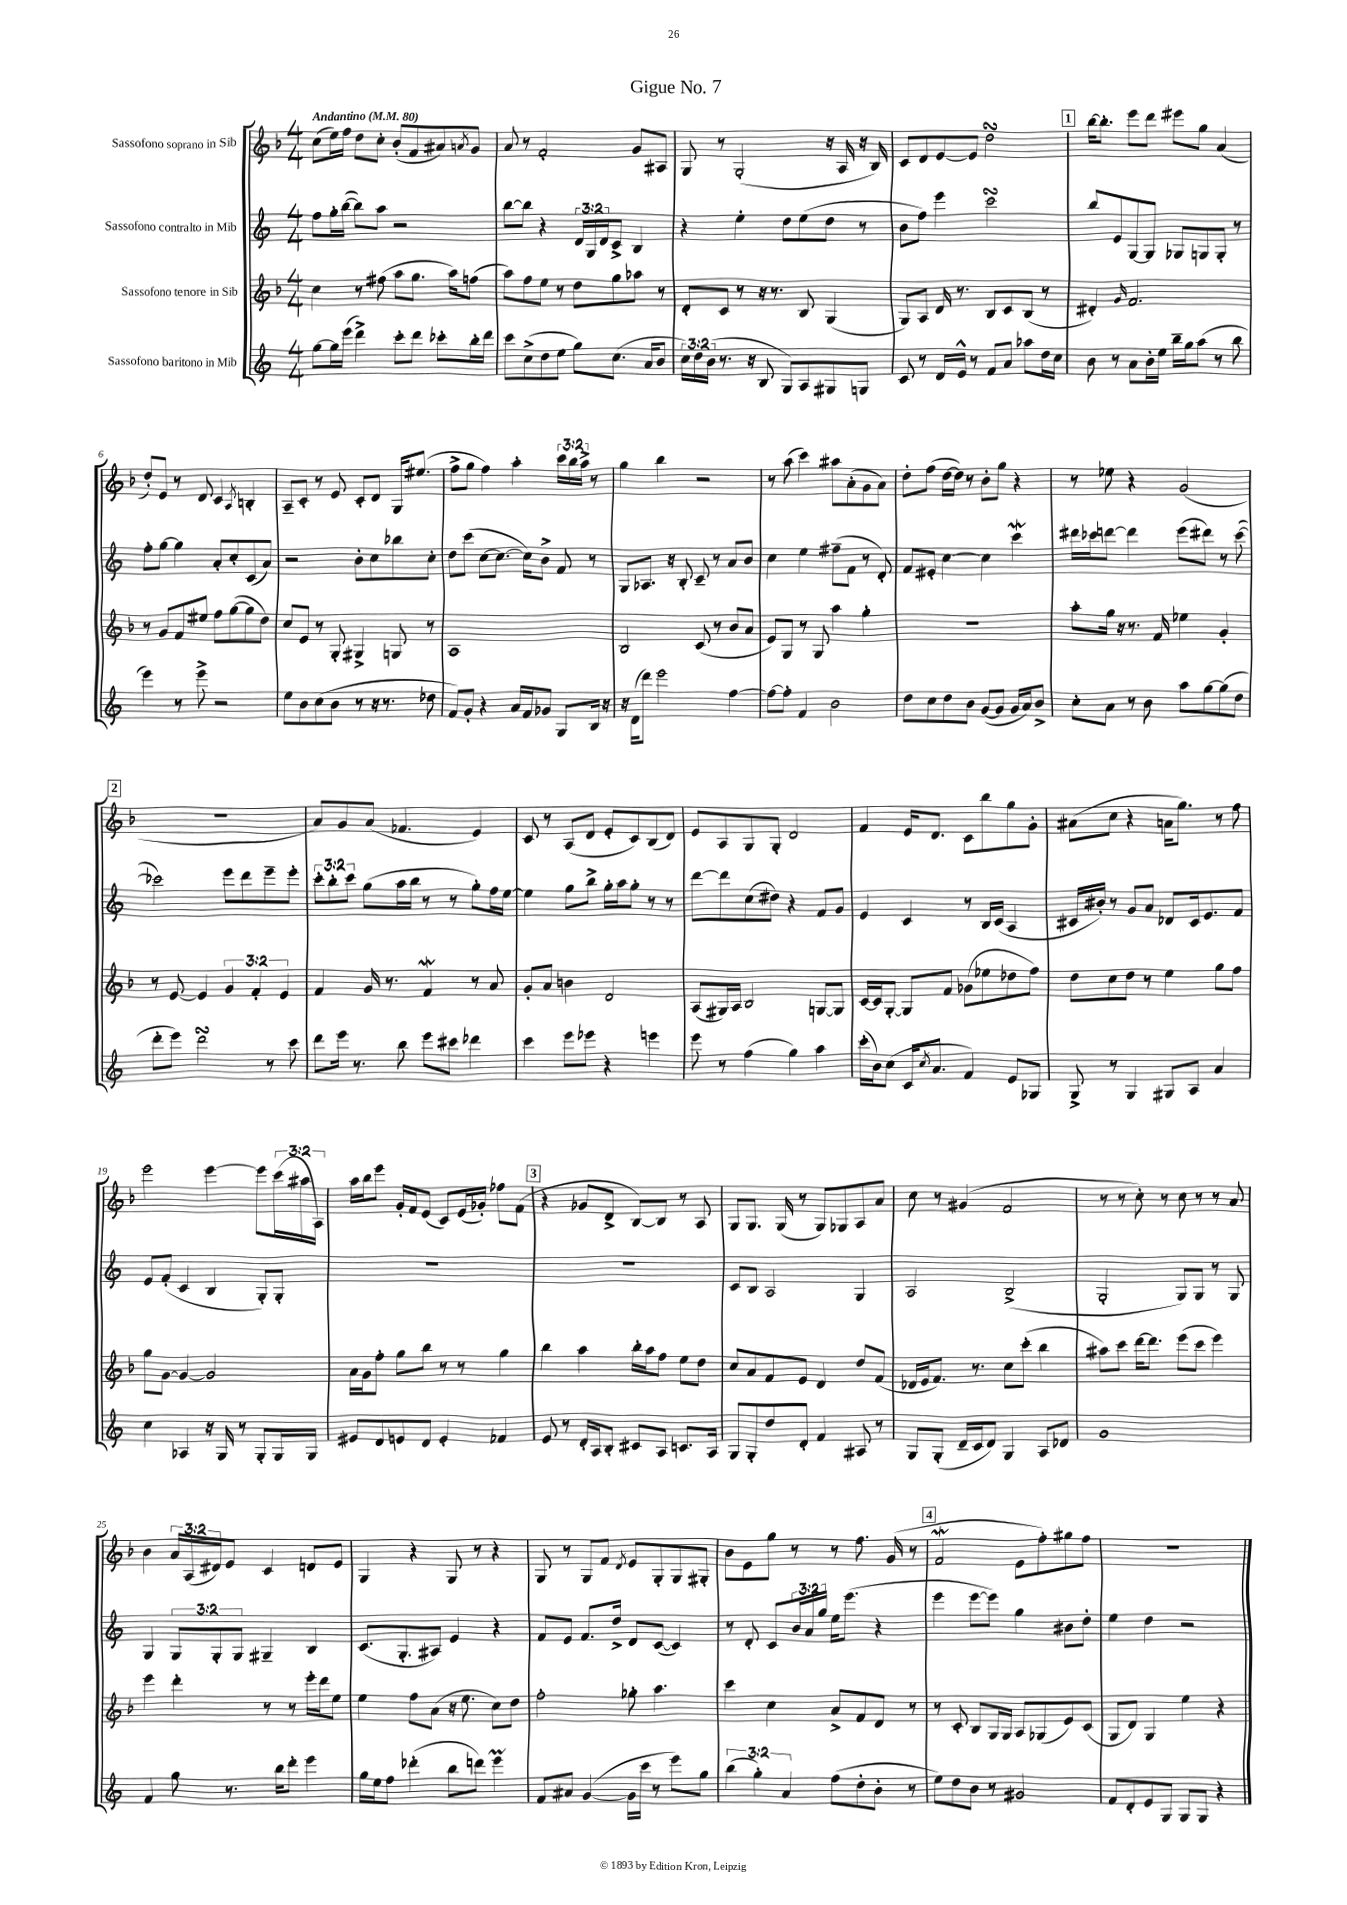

**kern	**kern	**kern	**kern
*staff4	*staff3	*staff2	*staff1
*clefG2	*clefG2	*clefG2	*clefG2
*k[]	*k[b-]	*k[]	*k[b-]
*M4/4	*M4/4	*M4/4	*M4/4
*MM80	*MM80	*MM80	*MM80
[8gg\L	4cc\	8ff\L	(8cc\L
16gg\]L	.	16gg'\L	16ee\L)
(16eee\JJ	.	([16bb\JJ	16ff\JJ
4ddd^\)	8r	8bb\]L)	8dd\L
.	(8ff#\	8aa\J	8cc'\J
8ccc'\L	8aa\L	2r	(8b-'/L
8ddd\J	8.gg\J	.	8f/
8ccc-'\L	.	.	8a#/)
.	16aa\LK)	.	.
.	.	.	8qa/
16bb'\L	(8ff\J	.	8g/J
16ddd\JJ	.	.	.
=	=	=	=
8ccc\L	8aa\L)	[8bb\L	8a/
(8cc^\	8ff\	8bb\]J	8r
8dd\	8ee\J	4r	2f'/
8ee\J	8r	.	.
8gg\L)	8dd\L	24d/LL	.
.	.	24G/	.
.	.	24d/J	.
(8.cc\J	8gg\	8c^/J	.
.	8aa-\J	4B/	8g/L
16a/LK	.	.	.
8b/J	8r	.	8A#/J
=	=	=	=
24cc\LL)	8d'/L	4r	8G/
24dd\	.	.	.
(24b\JJ	.	.	.
8.r	8c/J	.	8r
.	8r	4ee'\	(2G'/
16r	.	.	.
8B/	16r	.	.
.	8.r	.	.
8G/L)	.	8dd\L	.
8A/	8B-/	(8ee\	.
8G#/	(4G/	8dd\J	16r
.	.	.	16A/
8G/J	.	8r	16r
.	.	.	16B-/)
=	=	=	=
8c/	8G/L)	8b\L	8c/L
8r	8A/J	8ff\J)	8d/
16d/LL	16d/	4eee\	[8e/
16e^^/JJ	8.r	.	.
8r	.	.	8e/]J
8f/L	8B-/L	2ccc\	2dd\
8a/J	8c/	.	.
8aa-\L	(8B-/J	.	.
16dd\L	8r	.	.
16cc\JJ	.	.	.
=	=	=	=
8b\	4d#'/)	8bb/L	[16bb-\LK
.	.	.	8.bb-'\]J
8r	.	8e/	.
.	16qqg/	.	.
8a\L	2.f/	[8G/	8eee\L
16b'\L	.	8G/]J	8ddd\J
16ee\JJ	.	.	.
16bb~\LL	.	8G-/L	8eee#\L
16gg\J	.	.	.
(8aa\J	.	8G/	8gg\J
8r	.	8G'/J	(4a/
8bb\	.	8r	.
=	=	=	=
4eee\)	8r	8ff'\L	8dd'/L)
.	8g/L	[8gg\J	8e/J
8r	8f/	4gg\]	8r
8eee^\	8ee#/J	.	8d/
2r	8ff\L	8a'/L	4c/
.	([8gg\	8cc'/	.
.	.	.	8qA/
.	8gg\]	(8c/	4B'/
.	8dd\J)	8a/J)	.
=	=	=	=
8ee\L	8cc/L	2r	8A~/L
8b\	8e/J	.	8c'/J
(8cc\	8r	.	8r
8b\J	8G'/	.	8e/
8r	4G#^/	8b'\L	8c'/L
16r	.	8cc\	8d/J
8.r	.	.	.
.	8G/	8bb-\	16G/LK
.	.	.	(8.ee#/J
8dd-\	8r	8cc'\J	.
=	=	=	=
8f/L)	1A	8dd\L	8ff^\L
8g'/J	.	(8ccc\J	8gg\J
4r	.	[8cc\L	4ff\)
.	.	8.cc\_J	.
16a/LL	.	.	4aa'\
16f/J	.	16cc\]LK)	.
8g-/J	.	8b^\J	.
8G/L	.	8f/	24ccc\LL
.	.	.	24bb-\
.	.	.	24aa^\JJ
16B/Jk	.	8r	8r
16r	.	.	.
=	=	=	=
16r	2B-/	8G/L	4gg\
(16d\LK	.	.	.
8ddd\J)	.	8.A-/J	.
2eee\	.	.	4bb-\
.	.	16r	.
.	.	8B'/	.
.	(8c/	8c~/	2r
.	8r	8r	.
[4ff\	8b-/L	8a/L	.
.	8a/J	8b/J	.
=	=	=	=
8ff\_L	8e/L)	4cc\	8r
8ff'\]J	8G/J	.	(8aa\
4f/	8r	4ee\	4ccc\)
.	8G/	.	.
2b\	4aa\	(8ff#~\L	8aa#\L
.	.	8f\J	(8a'\
.	4gg'\	8r	8g\
.	.	8d'/)	8a\J)
=	=	=	=
8dd\L	1r	8f/L	8dd'\L
8cc\	.	8e#'/J	(8ff\J
8dd\	.	[4cc\	[16dd\LL
.	.	.	16dd\]JJ)
8b\J	.	.	8r
([8g/L	.	4cc\]	8b-'\L
8g/]J	.	.	8gg\J
16g/LL	.	4ccc\	4r
16a/J)	.	.	.
8b^/J	.	.	.
=	=	=	=
8cc'\L	8aa'\L	16ddd#\LL	8r
.	.	16ccc-\J	.
8a\J	16gg\Jk	[8ddd\J	8ee-\
.	16r	.	.
8r	8.r	4ddd\]	4r
8b\	.	.	.
.	16f/	.	.
8aa\L	4ee-\	(8eee\L	(2g/
[8gg\	.	8ddd#\J)	.
(8gg\]	4g'/	8r	.
8dd\J	.	([8ccc-\	.
=	=	=	=
8ddd'\L	8r	2ccc-\])	1r
8eee\J)	[8e/	.	.
2ddd\	4e/]	.	.
.	6g/	8eee\L	.
.	.	8ddd\	.
.	6f'/	.	.
8r	.	8eee~\	.
.	6e/	.	.
8ccc\	.	8eee'\J	.
=	=	=	=
8ddd\L	4f/	12ccc'\L	8a/L)
.	.	12bb'\	.
16eee\Jk	.	.	8g/
.	.	12ccc\J	.
8.r	.	.	.
.	16g/	(8gg\L	(8a/J
.	8.r	.	.
8bb\	.	16aa\L	4.f-/
.	.	16bb\JJ	.
8eee\L	4f/	8r	.
8ccc#\J	.	8r	.
4ddd-\	8r	8gg'\L)	4e/)
.	8a/	16ff\L	.
.	.	[16ee\JJ	.
=	=	=	=
4ccc\	8g'/L	4ee\]	8c/
.	8a/J	.	8r
8eee\L	4b\	8gg\L	(8A/L
8eee-\J	.	8bb^\J	8d/J
4r	2d/	16gg'\LL	8e'/L
.	.	16aa\J	.
.	.	8gg'\J	8c/)
4eee\	.	8r	(8B-/
.	.	8r	8d/J)
=	=	=	=
8eee\	(8A/L	[8ddd\L	8e/L
8r	16G#/L)	8ddd\]	8A/
.	16A/JJ	.	.
(4ff\	2B-/	(8cc\	8G/
.	.	8dd#\J)	8G'/J
4gg\)	.	4r	2d/
4aa\	[8G/L	8f/L	.
.	8G/]J	8g/J	.
=	=	=	=
(16ccc'\LL	[16c/LL	4e/	4f/
16b\J)	16c/]J	.	.
(8cc\J	[8G'/J	.	.
16c/LK	8G/]L	4c/	16e/LK
8qcc/	.	.	.
8.a/J	.	.	8.d/J
.	8f/J	.	.
4f/)	(8g-\L	8r	8c\L
.	8ee-\	16B/LL	8bb-\
.	.	(16c/JJ	.
8e/L	8dd-\	4A/	8gg\
8G-/J	8ff\J)	.	8g'\J
=	=	=	=
8G^/	8dd\L	16c#/LL	(8a#\L
.	.	16b#'/JJ)	.
8r	8cc\	8r	8cc\J
4G/	8dd\J	8g/L	4r
.	8r	8a/J	.
8G#/L	4ee\	8d-/L	16a\LK
.	.	.	8.gg\J)
8A/J	.	16c#/k	.
.	.	8.e/	.
4a/	8gg\L	.	8r
.	8ff\J	8f/J	8ff\
=	=	=	=
4cc\	8gg\L	8e/L	2eee\
.	[8g\J	(8f'/J	.
4A-/	4g/_	4c/	.
16r	2g/]	4B/	[4eee\
16G/	.	.	.
8r	.	.	.
8G'/L	.	8G'/L)	8eee\]L
16G/L	.	8G'/J	(24ccc\L
.	.	.	24aa#\
16G/JJ	.	.	.
.	.	.	24A\JJ)
=	=	=	=
8e#/L	16a\LL	1r	16aa\LL
.	16g\J	.	16bb-\J
8d/	8ff'\J	.	8eee\J
8e/	8gg\L	.	16g'/LL
.	.	.	16f/J
8d/J	8bb-\J	.	(8e/J
4e'/	8r	.	8c/L)
.	8r	.	(16e/L
.	.	.	16g-'/JJ)
4f-/	4gg\	.	8ff-\L
.	.	.	(8f\J
=	=	=	=
8e/	4bb-\	1r	4r
8r	.	.	.
16d'/LL	4aa\	.	8g-/L
16A/J	.	.	.
8B'/J	.	.	8d^/J
8c#/L	16bb-'\LL	.	[8B-/L)
.	16aa\J	.	.
8A/J	8ff\J	.	8B-/]J
8.c/L	8ee\L	.	8r
.	8dd\J	.	8A/
16A/Jk	.	.	.
=	=	=	=
8G/L	8cc/L	8c/L	8G/L
8G'/	8a/	8B/J	8.G/J
8dd/	8f/	2A/	.
.	.	.	(16G/
8d'/J	8e/J	.	8r
4f/	4d/	.	8G/L)
.	.	.	8G-/
8A#/	8dd/L	4G/	8A/
8r	(8f/J	.	8a/J
=	=	=	=
8G/L	16d-/LL	2A/	8cc\
.	16e/J	.	.
(8G'/J	8.f/J)	.	8r
16d~/LL	.	.	(4g#/
16c/J	8.r	.	.
8d/J)	.	.	.
4G/	8cc\L	(2B^/	2f/
.	(8ccc'\J	.	.
8A/L	4bb-\	.	.
8d-/J	.	.	.
=	=	=	=
1g	8aa#\L)	2G'/	8r
.	8ccc\J	.	8r
.	[16ddd\LK	.	8cc'\)
.	8.ddd\]J	.	.
.	.	.	8r
.	(8eee\L	8G/L)	8cc\
.	8ccc\J	8G/J	8r
.	4eee\)	8r	8r
.	.	8G/	8a/
=	=	=	=
4f/	4eee\	4G/	4b-\
8gg\	4ddd'\	12G/L	24a/LL
.	.	.	(24A/
.	.	12G'/	24d#/J)
8.r	.	.	8e/J
.	.	12G/J	.
.	8r	4G#~/	4c/
16bb\LK	.	.	.
8ddd'\J	8r	.	.
4eee\	16eee'\LL	4B/	8d/L
.	16ddd\J	.	.
.	8ee\J	.	8e/J
=	=	=	=
16gg\LL	4ee\	(8.c/L	4G/
16ee\J	.	.	.
8ff\J	.	.	.
.	.	8.G'/	.
(4ddd-'\	8ff\L	.	4r
.	(8a\J	8A#/J)	.
8bb\L	16r	4e/	8G/
.	8.ee\	.	.
8ddd\J)	.	.	8r
4eee\	8cc\L)	4r	4r
.	8dd\J	.	.
=	=	=	=
8f/L	2ff'\	8f/L	8G/
8a#/J	.	8e/J	8r
([4g/	.	8.f/L	8G/L
.	.	.	8f/J
.	.	16dd^/Jk	.
.	.	.	8qd/
16g\]LL	8gg-'\	8d/L	8e/L
16ccc\JJ	.	.	.
8r	4.aa\	([8c/J	8G'/
8eee\L)	.	4c/])	8G/
8gg\J	.	.	8G#'/J
=	=	=	=
(6bb\	4ccc\	8r	8b-\L
.	.	8d'/	8e\
6gg'\)	.	.	.
.	4cc\	8c/L	8gg\J
6a/	.	.	.
.	.	24b/L	8r
.	.	24a/	.
.	.	24gg/JJ	.
(8ff\L	8a^/L	16ee\LK	8r
.	.	(8.eee\J	.
8dd'\	8f/	.	8.ff\
8b'\J	8d/J	4r	.
.	.	.	(16g/
8r	8r	.	8r
=	=	=	=
8ee\L)	8r	4eee\	2f/
8dd\	8c'/	.	.
8b\J	8B-/L	[8eee\L	.
8r	16G/L	8eee\]J)	.
.	16G/JJ	.	.
2g#/	8A/L	4gg\	8e\L
.	(8G-/	.	8ff'\)
.	8e/)	8b#\L	8gg#\
.	(8c/J	8dd'\J	8ff\J
=	=	=	=
8f/L	8G/L	4ee\	1r
8d'/	8d/J)	.	.
8e/	4G/	4dd\	.
8G/J	.	.	.
8G/L	4ee\	2r	.
8G/J	.	.	.
4r	4r	.	.
==	==	==	==
*-	*-	*-	*-
